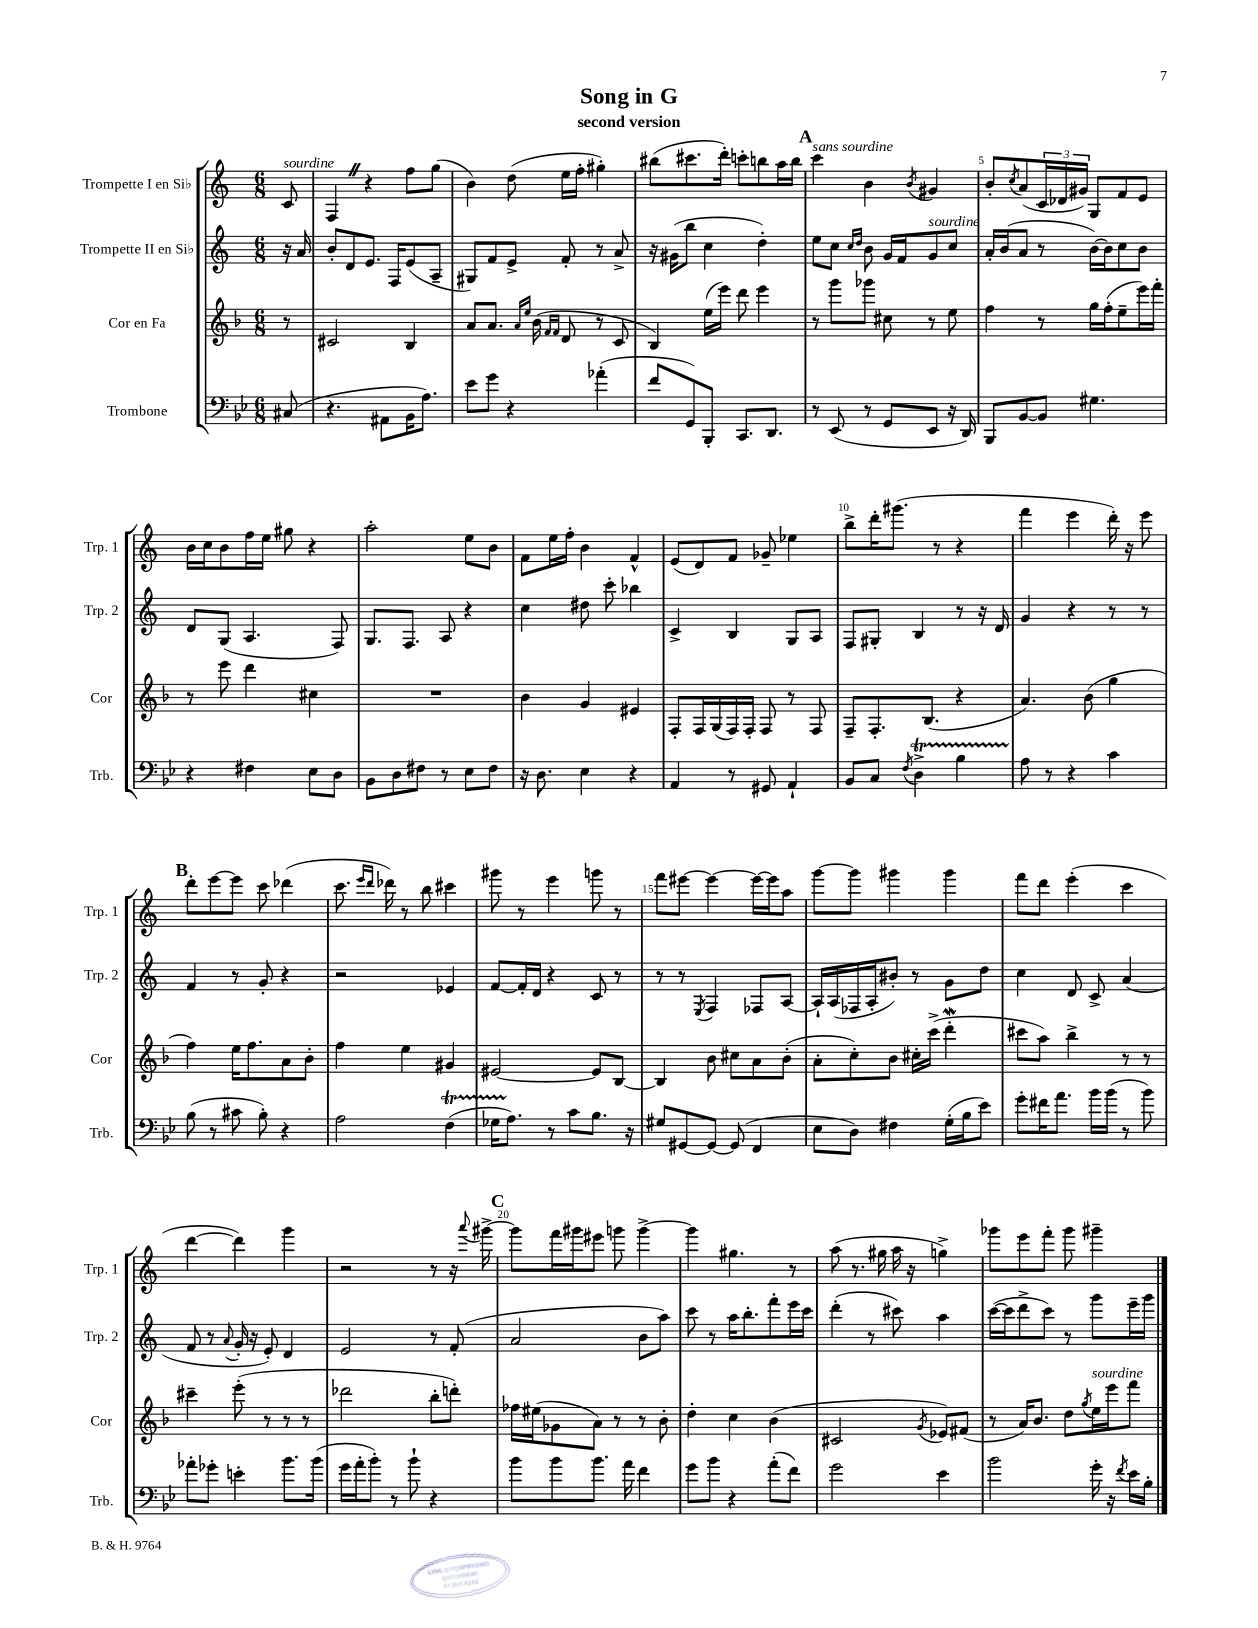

**kern	**kern	**kern	**kern
*part4	*part3	*part2	*part1
*staff4	*staff3	*staff2	*staff1
*I"Trombone	*I"Cor en Fa	*I"Trompette II en Si♭	*I"Trompette I en Si♭
*I'Trb.	*I'Cor	*I'Trp. 2	*I'Trp. 1
*clefF4	*clefG2	*clefG2	*clefG2
*k[b-e-]	*k[b-]	*k[]	*k[]
*M6/8	*M6/8	*M6/8	*M6/8
=	=	=	=
!	!	!	!LO:TX:a:i:t=sourdine
(8C#X/	8r	16r	8c/
.	.	16a/	.
=1	=1	=1	=1
4.r	2c#X/	8b'/L	4FZ/
.	.	8d/	.
.	.	8.e/J	4r
8AA#X\L	.	.	.
.	.	16F/KL	.
16BB-\K	4B-/	(8e/	8ff\L
8.A\J)	.	.	.
.	.	8A~/J	(8gg\J
=2	=2	=2	=2
8e-\L	8a/L	8G#X/L)	4b\)
8g\J	8.a/J	8f/	.
4r	.	8e^/J	(8dd\
.	16qqa/LL	.	.
.	16qqee/JJ	.	.
.	(16b-\	.	.
.	16qqf/LL	.	.
.	16qqf/JJ	.	.
.	8d/	8f'/	16ee\LL
.	.	.	16ff'\JJ
(4a-X'\	8r	8r	4gg#X'\)
.	8c/	8a^/	.
=3	=3	=3	=3
8f/L	4B-/)	16r	(8bb#X\L
.	.	(16g#X\KL	.
8GG/)	.	8bb\J	8.ccc#X\
8BBB-'/J	(16ee\LL	4cc\	.
.	16eee\JJ)	.	16ddd'\Jk)
8.CC/L	8ddd\	.	8cccn'\L
.	4eee\	4dd'\)	8bbn\
8.DD/J	.	.	.
.	.	.	16aa\L
.	.	.	16bb\JJ
!!LO:REH:place=s1:t=A
=4	=4	=4	=4
!	!	!	!LO:TX:a:i:t=sans sourdine
8r	8r	8ee\L	4ccc\
(8EE-/	8ggg\L	8cc\J	.
.	.	16qqcc/LL	.
.	.	16qqdd/JJ	.
8r	8ggg-X\J	8b\	4b\
8GG/L	8cc#X\	16g/LL	.
.	.	16f/J	.
.	.	.	8qb/
!	!	!LO:TX:a:i:t=sourdine	!
8EE-/J	8r	8g/	4g#X/
16r	8ee\	8cc/J	.
16DD/)	.	.	.
=5	=5	=5	=5
8BBB-/L	4ff\	16a'/LL	8b'/L
.	.	(16b/J	.
.	.	.	8qcc/
[8BB-/	.	8a/J	(8a/
8BB-/J]	8r	8r	24c/L
.	.	.	24d-X/
.	.	.	24g#X/JJ)
4.G#X\	16gg\LL	[16b\LL)	8G/L
.	(16ff'\J	16b\J]	.
.	8ee~\	8cc\	8f/
.	16eee\L)	8b\J	8e/J
.	16fff'\JJ	.	.
!!LO:LB:g=z
=6	=6	=6	=6
4r	8r	8d/L	16b\LL
.	.	.	16cc\J
.	8eee\	(8G/J	8b\
4F#X\	4ddd\	4.A/	16ff\L
.	.	.	16ee\JJ
.	.	.	8gg#X\
8E-\L	4cc#X\	.	4r
8D\J	.	8F/)	.
=7	=7	=7	=7
8BB-\L	2.r	8.G/L	2aa'\
8D\	.	.	.
.	.	8.F/J	.
8F#X\J	.	.	.
8r	.	8A/	.
8E-\L	.	4r	8ee\L
8F#\J	.	.	8b\J
=8	=8	=8	=8
16r	4b-\	4cc\	8f\L
8.D\	.	.	.
.	.	.	16ee\L
.	.	.	16ff'\JJ
4E-\	4g/	8dd#X\	4b\
.	.	8ccc'\	.
4r	4e#X/	4bb-X\	4f^^/
=9	=9	=9	=9
4AA/	8F'/L	4c^/	(8e/L
.	16F/L	.	8d/)
.	(16G/	.	.
8r	16F/)	4B/	8f/J
.	16F'/JJ	.	.
8GG#X/	8F/	.	8g-X~/
4AA`/	8r	8G/L	4ee-X\
.	8F/	8A/J	.
=10	=10	=10	=10
8BB-/L	8F~/L	8F/L	8bb^\L
8C/J	8.F'/	8G#X'/J	16ddd'\K
.	.	.	(8.ggg#X\J
8qF/	.	.	.
4Dt^\	.	4B/	.
.	(8.B-/J	.	.
.	.	.	8r
4B-TTT\	4r	8r	4r
.	.	16r	.
.	.	16d/	.
=11	=11	=11	=11
8A\	4.a/)	4g/	4fff\
8r	.	.	.
4r	.	4r	4eee\
.	(8b-\	.	.
4c\	4gg\	8r	16ddd'\)
.	.	.	16r
.	.	8r	8eee\
!!LO:LB:g=z
!!LO:REH:place=s1:t=B
=12	=12	=12	=12
(8B-\	4ff\)	4f/	8ddd'\L
8r	.	.	[8eee\
8c#X\	16ee\KL	8r	8eee\J]
.	8.ff\	.	.
8B-'\)	.	8g'/	8ccc\
4r	8a\	4r	(4ddd-X\
.	8b-'\J	.	.
=13	=13	=13	=13
2A\	4ff\	2r	8.ccc\
.	.	.	16qqeee/LL
.	.	.	16qqddd/JJ
.	.	.	16ddd-X\)
.	4ee\	.	8r
.	.	.	8bb\
(4FT\	4g#X/	4e-X/	4ccc#X\
=14	=14	=14	=14
16G-XTTT\KL	[2e#X/	[8f/L	8ggg#X\
8.A\J)	.	.	.
.	.	16f'/L]	8r
.	.	16d/JJ	.
8r	.	4r	4eee\
8c\L	.	.	.
8.B-\J	8e#/L]	8c/	8gggn\
.	[8B-/J	8r	8r
16r	.	.	.
=15	=15	=15	=15
8G#X/L	4B-/]	8r	8fff\L
[8GG#X/	.	8r	[8eee#X\J
.	.	8qE/	.
8GG#/J_	8b-\	4F/	4eee#\_
(8GG#/]	8cc#X\L	.	.
4FF/	8a\	8F-X/L	16eee#\LL_
.	.	.	16eee#\J]
.	(8b-'\J	[8A/J	8aa\J
=16	=16	=16	=16
8E-\L	8a'\L	16A`/LL]	[8ggg\L
.	.	(16A/	.
8D\J)	8cc'\)	16F-X/	8ggg\J]
.	.	16A'/J	.
4F#X\	8b-\J	8b#X'/J)	4ggg#X\
.	16cc#X'\LL	8r	.
.	(16ccc^\JJ	.	.
(16G'\LL	4dddW'\	8g\L	4ggg#\
16B-\J	.	.	.
8e-\J)	.	8dd\J	.
=17	=17	=17	=17
8g'\L	8ccc#X\L	4cc\	8fff\L
16f#X\K	8aa\J)	.	8ddd\J
8.a\J	.	.	.
.	4bb-^\	8d/	(4eee'\
16b-\LL	.	8c^/	.
(16b-\JJ	.	.	.
8r	8r	(4a/	4ccc\
8b-\)	8r	.	.
!!LO:LB:g=z
=18	=18	=18	=18
8a-X'\L	4ccc#X~\	8f/	[4ddd\
8g-X'\J	.	8r	.
.	.	8qqa/	.
4en'\	(8eee'\	16g'/	4ddd\])
.	.	16r	.
.	8r	8e'/)	.
8.b-\L	8r	4d/	4ggg\
.	8r	.	.
(16b-\Jk	.	.	.
=19	=19	=19	=19
16g\LL	2ddd-X\	2e/	2r
16a'\J	.	.	.
8b-'\J)	.	.	.
8r	.	.	.
8b-`\	.	.	.
4r	8bb-'\L	8r	8r
.	8dddn'\J)	(8f'/	16r
.	.	.	8qqaaa/
.	.	.	[16ggg#X^\
!!LO:REH:place=s1:t=C
=20	=20	=20	=20
8b-\L	16ff-X\LL	2a/	8ggg#\L]
.	(16ee#X\J	.	.
8b-\	8g-X\	.	16fff\L
.	.	.	16ggg#X\J
8.b-\J	8a\J)	.	8eee#X\J
.	8r	.	8gggn\
16a\	.	.	.
4f\	8r	8b\L	[4ggg^\
.	8b-'\	8aa\J)	.
=21	=21	=21	=21
8g\L	4dd'\	8ccc\	4ggg\]
8b-\J	.	8r	.
4r	4cc\	16aa\KL	4.gg#X\
.	.	8.bb'\	.
(8a'\L	(4b-\	8fff'\	.
8f\J)	.	16eee\L	8r
.	.	16ccc\JJ	.
=22	=22	=22	=22
2g\	2c#X/	(4ddd'\	(8aa\
.	.	.	8.r
.	.	8r	.
.	.	.	16gg#X\
.	.	8ccc#X\)	16aa\
.	.	.	16r
.	8qg/	.	.
4e-\	8e-X/L)	4aa\	4ggn^\)
.	(8f#X/J	.	.
=23	=23	=23	=23
2b-\	8r	([16ccc\LL	8ggg-X\L
.	.	16ccc\J]	.
.	16a/KL)	8ddd^\	8eee\
.	8.b-/J	.	.
.	.	8ccc\J)	8fff'\J
.	8dd\L	8r	8ggg-\
.	8qgg/	.	.
!	!LO:TX:a:i:t=sourdine	!	!
16g'\	16ee\L	8ggg\L	4ggg#X~\
16r	16eee\J	.	.
8qf/	.	.	.
16e-\LL	8fff\J	16eee~\L	.
16B-'\JJ	.	16ggg\JJ	.
==	==	==	==
*-	*-	*-	*-
